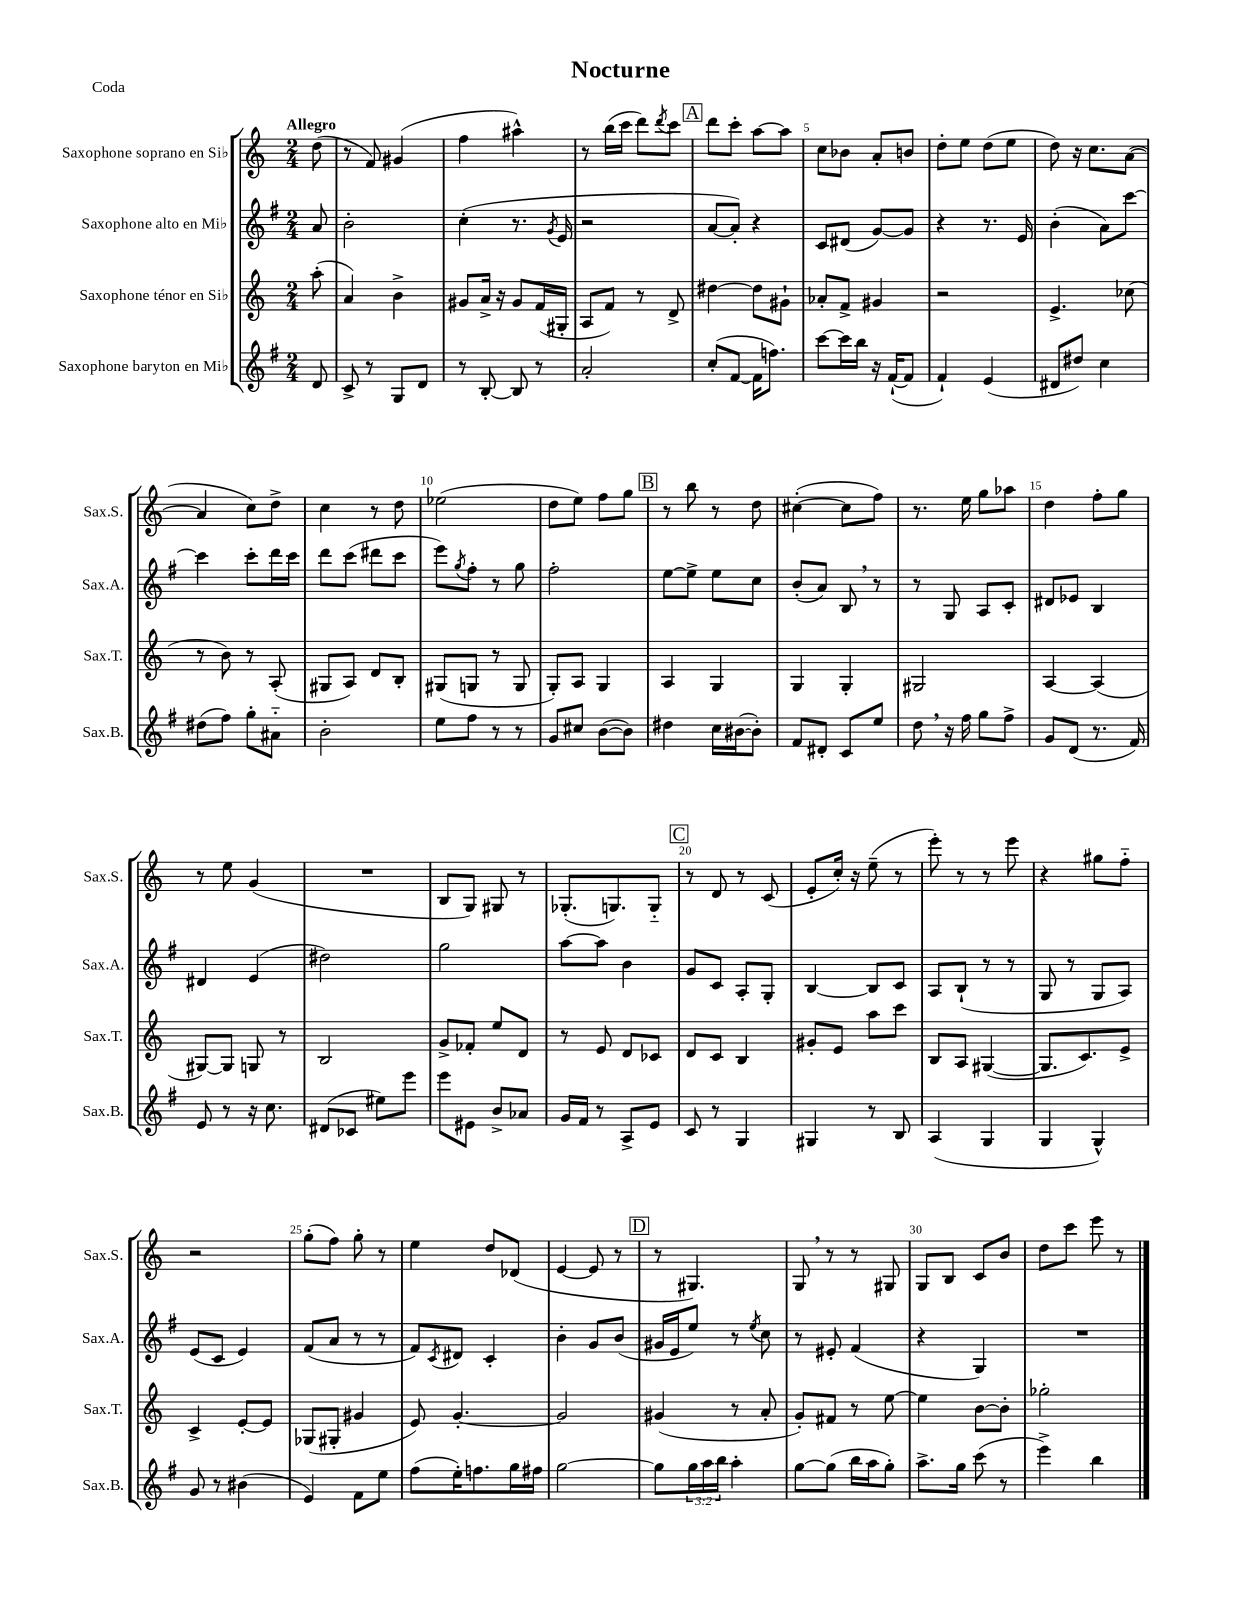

**kern	**kern	**kern	**kern
*staff4	*staff3	*staff2	*staff1
*clefG2	*clefG2	*clefG2	*clefG2
*k[f#]	*k[]	*k[f#]	*k[]
*M2/4	*M2/4	*M2/4	*M2/4
8d	(8aa'	8a	(8dd
=	=	=	=
8c^	4a)	2b'	8r
8r	.	.	8f)
8G	4b^	.	(4g#
8d	.	.	.
=	=	=	=
8r	8g#	(4cc'	4ff
[8B'	16a^	.	.
.	16r	.	.
8B]	8g#	8.r	4aa#^^)
8r	(16f	.	.
.	.	8qg	.
.	16G#'	16e	.
=	=	=	=
2a'	8A	2r	8r
.	8f)	.	(16bb
.	.	.	16ccc
.	8r	.	8ddd)
.	.	.	8qddd
.	8d^	.	8ccc
=	=	=	=
(8cc'	[4dd#	[8a	8ddd
[8f#	.	8a'])	8ccc'
16f#]	8dd#]	4r	[8aa
8.ff)	.	.	.
.	8g#`	.	8aa]
=	=	=	=
[8ccc	8a-'	8c	8cc
16ccc]	8f^	(8d#	8b-
16bb	.	.	.
16r	4g#	[8g)	8a'
([16f#`	.	.	.
8f#]	.	8g]	8b
=	=	=	=
4f#`)	2r	4r	8dd'
.	.	.	8ee
(4e	.	8.r	(8dd
.	.	.	8ee
.	.	16e	.
=	=	=	=
8d#	4.e^	(4b'	8dd)
8dd#)	.	.	16r
.	.	.	8.cc
4cc	.	8a)	.
.	(8cc-	[8ccc	([8a
=	=	=	=
(8dd#	8r	4ccc]	4a]
8ff#)	8b)	.	.
8gg'	8r	8ccc'	8cc)
8a#'~	(8A'	16ddd	8dd^
.	.	16ccc	.
=	=	=	=
2b'	8G#	8ddd	4cc
.	8A)	(8ccc	.
.	8d	8ddd#	8r
.	8B'	8ccc	8dd
=	=	=	=
8ee	(8G#	8eee)	(2ee-
.	.	8qgg	.
8ff#	8G	8ff#'	.
8r	8r	8r	.
8r	8G	8gg	.
=	=	=	=
8g	8G')	2ff#'	8dd
8cc#	8A	.	8ee)
([8b	4G	.	8ff
8b])	.	.	8gg
=	=	=	=
4dd#	4A	[8ee	8r
.	.	8ee^]	8bb
16cc	4G	8ee	8r
([16b#	.	.	.
8b#'])	.	8cc	8dd
=	=	=	=
8f#	4G	(8b'	([4cc#'
8d#'	.	8a)	.
8c	4G'	8B	8cc#]
8ee	.	8r	8ff)
=	=	=	=
8dd	2G#	8r	8.r
16r	.	8G	.
16ff#	.	.	16ee
8gg	.	8A	8gg
8ff#^	.	8c'	8aa-
=	=	=	=
8g	[4A	8d#	4dd
(8d	.	8e-	.
8.r	(4A]	4B	8ff'
.	.	.	8gg
16f#)	.	.	.
=	=	=	=
8e	[8G#)	4d#	8r
8r	8G#]	.	8ee
16r	8G	(4e	(4g
8.cc	.	.	.
.	8r	.	.
=	=	=	=
(8d#	2B	2dd#)	2r
8c-	.	.	.
8ee#)	.	.	.
8eee	.	.	.
=	=	=	=
8eee	8g^	2gg	8B
8e#	8f-'	.	8G)
8b^	8ee	.	8G#
8a-	8d	.	8r
=	=	=	=
16g	8r	[8aa	(8.G-'
16f#	.	.	.
8r	8e	8aa]	.
.	.	.	8.G)
8A^	8d	4b	.
8e	8c-	.	8G'~
=	=	=	=
8c	8d	8g	8r
8r	8c	8c	8d
4G	4B	8A'	8r
.	.	8G'	(8c
=	=	=	=
4G#	8g#'	[4B	8e'
.	8e	.	16cc')
.	.	.	16r
8r	8aa	8B]	(8ee~
8B	8ccc	8c	8r
=	=	=	=
(4A	8B	8A	8eee')
.	8A	(8B`	8r
4G	([4G#	8r	8r
.	.	8r	8eee
=	=	=	=
4G	8.G#]	8G	4r
.	.	8r	.
.	8.c)	.	.
4G^^)	.	8G	8gg#
.	8e^	8A)	8ff'~
=	=	=	=
8g	4c^	(8e	2r
8r	.	8c	.
(4b#	[8e'	4e)	.
.	8e]	.	.
=	=	=	=
4e)	(8G-	(8f#	(8gg'
.	8G#'	8a	8ff)
8f#	4g#	8r	8gg'
8ee	.	8r	8r
=	=	=	=
(8ff#	8e)	8f#)	4ee
.	.	8qc	.
16ee')	[4.g'	8d#	.
8.ff	.	.	.
.	.	4c'	8dd
16gg	.	.	(8d-
16ff#	.	.	.
=	=	=	=
[2gg	2g]	4b'	[4e
.	.	8g	8e]
.	.	(8b	8r
=	=	=	=
8gg]	(4g#	16g#	8r
.	.	16e	.
24gg	.	8ee)	4.G#)
24aa	.	.	.
24bb	.	.	.
4aa'	8r	8r	.
.	.	8qee	.
.	8a'	8cc	.
=	=	=	=
[8gg	8g')	8r	8G
(8gg]	8f#	8e#'	8r
16bb	8r	(4f#	8r
16aa	.	.	.
8gg')	[8ee	.	8G#
=	=	=	=
8.aa^	4ee]	4r	8G
.	.	.	8B
16gg	.	.	.
(8ccc	[8b	4G)	8c
8r	8b']	.	8b
=	=	=	=
4eee^)	2gg-'	2r	8dd
.	.	.	8ccc
4bb	.	.	8eee
.	.	.	8r
==	==	==	==
*-	*-	*-	*-
